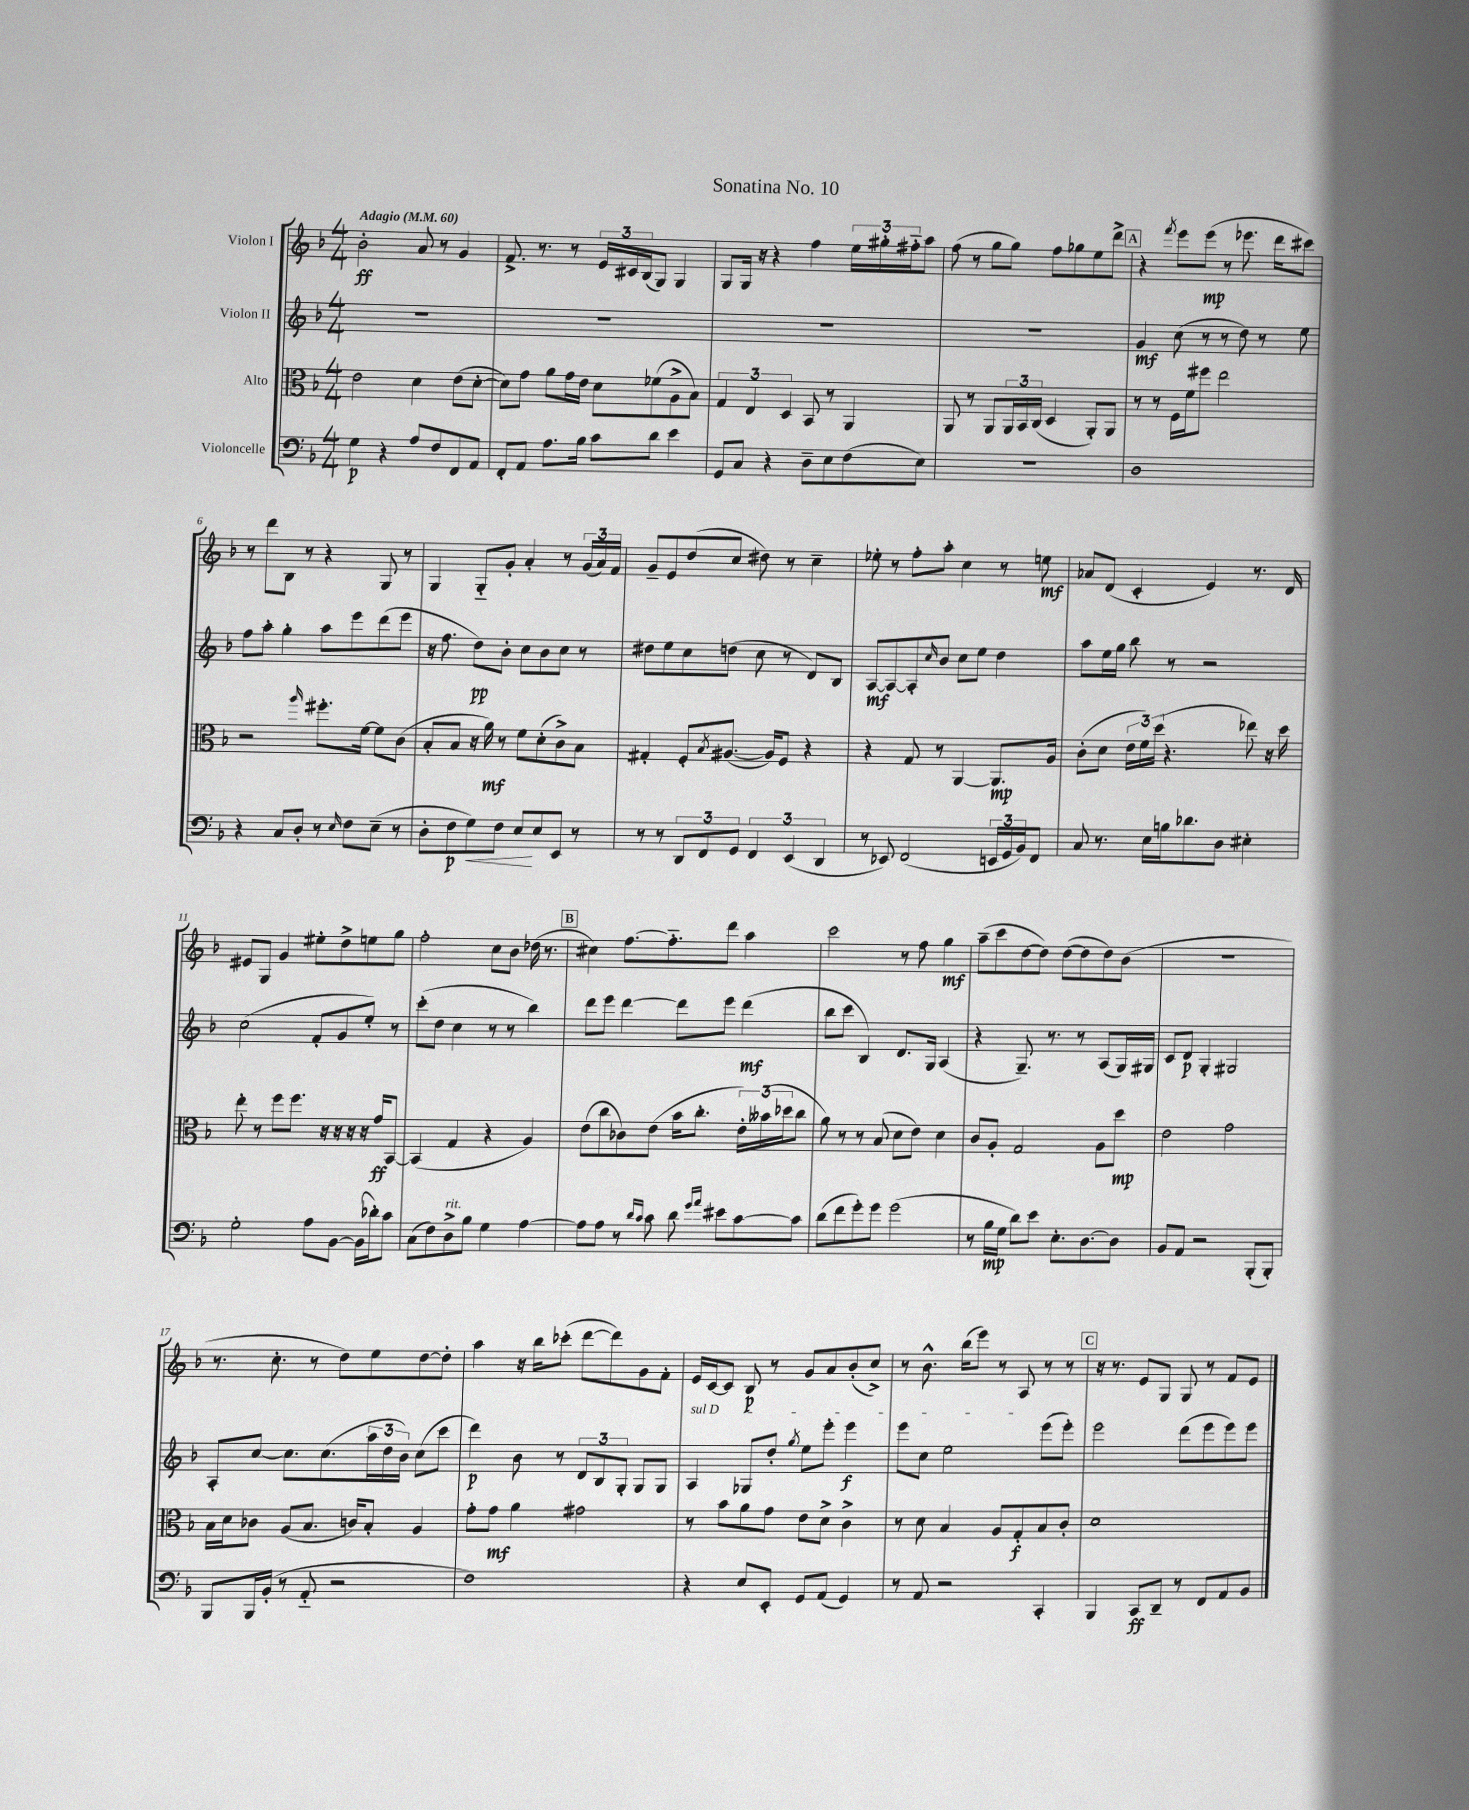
\header { title = "Sonatina No. 10" }
<<
\new StaffGroup <<
\new Staff = "s0" \with { instrumentName = "Violon I" } {
    \clef treble \key f \major \numericTimeSignature \time 4/4 \tempo "Adagio" 4 = 60
    bes'2-.\ff a'8 r8 g'4 |
    f'8.-> r8. r8 \tuplet 3/2 { e'16 cis'16 bes16( } g8) g4 |
    g8 g16 r16 r4 f''4 \tuplet 3/2 { e''16 gis''16-. fis''16-_ } a''8 |
    f''8( r8 g''8 g''8) f''8 ges''8 e''8 d'''8-> |
    \mark \markup { \box "A" } r4 \acciaccatura { f'''8 } e'''8 e'''8\mp( r8 ees'''8. d'''16 cis'''8) |
    r8 d'''8 bes8 r8 r4 g8 r8 |
    g4 g8-_ g'8-. a'4-. r8 \tuplet 3/2 { g'16( a'16) f'16 } |
    g'8-- e'8 d''8( c''8 dis''8) r8 c''4-- |
    ees''8-. r8 f''8-. a''8-. c''4 r8 e''8\mf |
    aes'8 d'8( c'4-. e'4) r8. d'16 |
    eis'8 g8 g'4 eis''8-. d''8-> e''8 g''8 |
    f''2-. c''8 bes'8 des''16( r8. |
    \mark \markup { \box "B" } cis''4) f''8.~ f''8.-_ d'''8 a''4 |
    c'''2 r8 f''8 g''4\mf |
    a''8--( c'''8 d''8~ d''8) d''8~( d''8 d''8) bes'8( |
    R1 |
    r8. c''8.-. r8 d''8) e''8 d''8~ d''8-. |
    a''4 r16 bes''16 ces'''8-.( d'''8~ d'''8) g'8 f'8-. |
    e'16 c'16~ c'8 bes8\p r8 g'8 a'8 bes'8-.( c''8->) |
    r8 bes'8.-^ bes''16( e'''8) r8 a8 r8 r8 |
    \mark \markup { \box "C" } r16 r8. e'8 g8 g8 r8 f'8 e'8 \bar "|." |
}
\new Staff = "s1" \with { instrumentName = "Violon II" } {
    \clef treble \key f \major \numericTimeSignature \time 4/4
    R1 |
    R1 |
    R1 |
    R1 |
    \mark \markup { \box "A" } g'4\mf c''8( r8 r8 d''8) r8 e''8 |
    f''8 a''8-. g''4-. a''8 e'''8 d'''8( e'''8 |
    r16 f''8. d''8\pp) bes'8-. c''8 bes'8 c''8 r8 |
    dis''8 e''8 c''8 d''8( c''8 r8 d'8) bes8 |
    a8~\mf a8~ a8-. \grace { c''16 } bes'8 c''8 e''8 d''4 |
    a''8 e''16 g''16 bes''8 r8 r2 |
    c''2( f'8-. g'8 e''8-.) r8 |
    c'''8-.( d''8 c''4 r8 r8 bes''4) |
    \mark \markup { \box "B" } d'''8 e'''8 d'''4~ d'''8 e'''8 d'''4\mf( |
    bes''8 c'''8 bes4) d'8. g16 a4( |
    r4 g8.--) r8. r8 a8( g16) gis16 |
    c'8 d'8\p g4-. gis2 |
    a8-. c''8~ c''8. c''8.( \tuplet 3/2 { a''16 d''16 bes'16) } c''8( c'''8 |
    d'''4\p) bes'8 r8 \tuplet 3/2 { d'8 bes8 g8-. } g8 g8 |
    \once \override TextSpanner.bound-details.left.text = \markup { \italic "sul D" } a4\startTextSpan ges8 d''8-. \acciaccatura { g''8 } e''8 e'''8-. e'''4\f |
    e'''8 c''8 e''2 e'''8( e'''8-.\stopTextSpan) |
    \mark \markup { \box "C" } e'''2 d'''8( e'''8 e'''8) e'''8 \bar "|." |
}
\new Staff = "s2" \with { instrumentName = "Alto" } {
    \clef alto \key f \major \numericTimeSignature \time 4/4
    e'2 d'4 e'8( d'8~-. |
    d'8) g'8 a'8 g'16 e'16 d'8 fes'8( a8-> bes8) |
    \tuplet 3/2 { g4 e4 d4 } bes,8 r8 a,4 |
    a,8 r8 a,8 \tuplet 3/2 { a,16 bes,16 c16( } d4 a,8-.) a,8 |
    \mark \markup { \box "A" } r8 r8 f16 f'16 fis''8 e''2 |
    r2 \grace { a''16 } fis''8.-. f'16~ f'8 c'8( |
    bes8-. bes8 r16 a'16\mf) r8 f'8 d'8-.( c'8->) bes8 |
    gis4-. f8-. \acciaccatura { bes8 } ais8.~( ais16) f8 r4 |
    r4 g8 r8 a,4~ a,8.\mp a16 |
    c'8-.( d'8 \tuplet 3/2 { e'16 f'16) d''16( } r4. ees''8) r16 d''16 |
    e''8-. r8 f''8 f''8. r16 r16 r16 r16 g'16\ff bes,8~ |
    bes,4( g4 r4 a4) |
    \mark \markup { \box "B" } e'8( c''8 ces'8) e'8( bes'16 c''8.-. \tuplet 3/2 { e'16-.) beses'16( des''16 } c''8 |
    a'8) r8 r8 bes8( d'8 e'8) d'4 |
    c'8 a8-. g2 a8 d''8\mp |
    e'2 g'2 |
    bes16 d'16 ces'8 a8( bes8. c'16) bes8-. a4 |
    g'8-. g'8\mf a'4 gis'2 |
    r8 bes'8 a'8 g'8 e'8 d'8-> c'4-> |
    r8 d'8 bes4 a8 g8-.\f bes8 c'8-. |
    \mark \markup { \box "C" } d'1 \bar "|." |
}
\new Staff = "s3" \with { instrumentName = "Violoncelle" } {
    \clef bass \key f \major \numericTimeSignature \time 4/4
    g4\p r4 a8 f8 f,8 a,8 |
    f,8-. a,8 a8. bes16 c'8 d'8 e'4 |
    g,8 c8 r4 d8-- e8 f8( e8) |
    R1 |
    \mark \markup { \box "A" } d1 |
    r4 c8 d8-. r8 \grace { e16 } f8 e8--( r8 |
    d8-. f8\p g8\<) f8 e8\! e8 e,8 r8 |
    r8 r8 \tuplet 3/2 { d,8 f,8 g,8 } \tuplet 3/2 { f,4 e,4( d,4 } |
    r8 ees,8) f,2( \tuplet 3/2 { e,16 g,16 bes,16) } f,8 |
    c8 r8. e16 b16 des'8. d8 eis4-. |
    g2-. a8 bes,8~ bes,16( des'16-.) c'8 |
    c8( f8) d8->^\markup { \italic "rit." } bes8 g4 a4~ |
    \mark \markup { \box "B" } a8 a8 r8 \grace { d'16 c'16 } c'8 d'8 \grace { g'16 a'16 } eis'8 c'8~ c'8 |
    d'8( f'8 g'8-.) g'8 g'2( |
    r8 bes16\mp g16 d'8) e'8 e8.-. d8.~ d8 |
    bes,8 a,8 r2 bes,,8-.( bes,,8-.) |
    bes,,8 bes,,16 bes,16-.( r8 a,8-_ r2 |
    f1) |
    r4 e8 e,8-. g,8 a,8( g,4) |
    r8 a,8 r2 c,4-. |
    \mark \markup { \box "C" } bes,,4 c,8\ff d,8-- r8 f,8 a,8 bes,8 \bar "|." |
}
>>
>>
